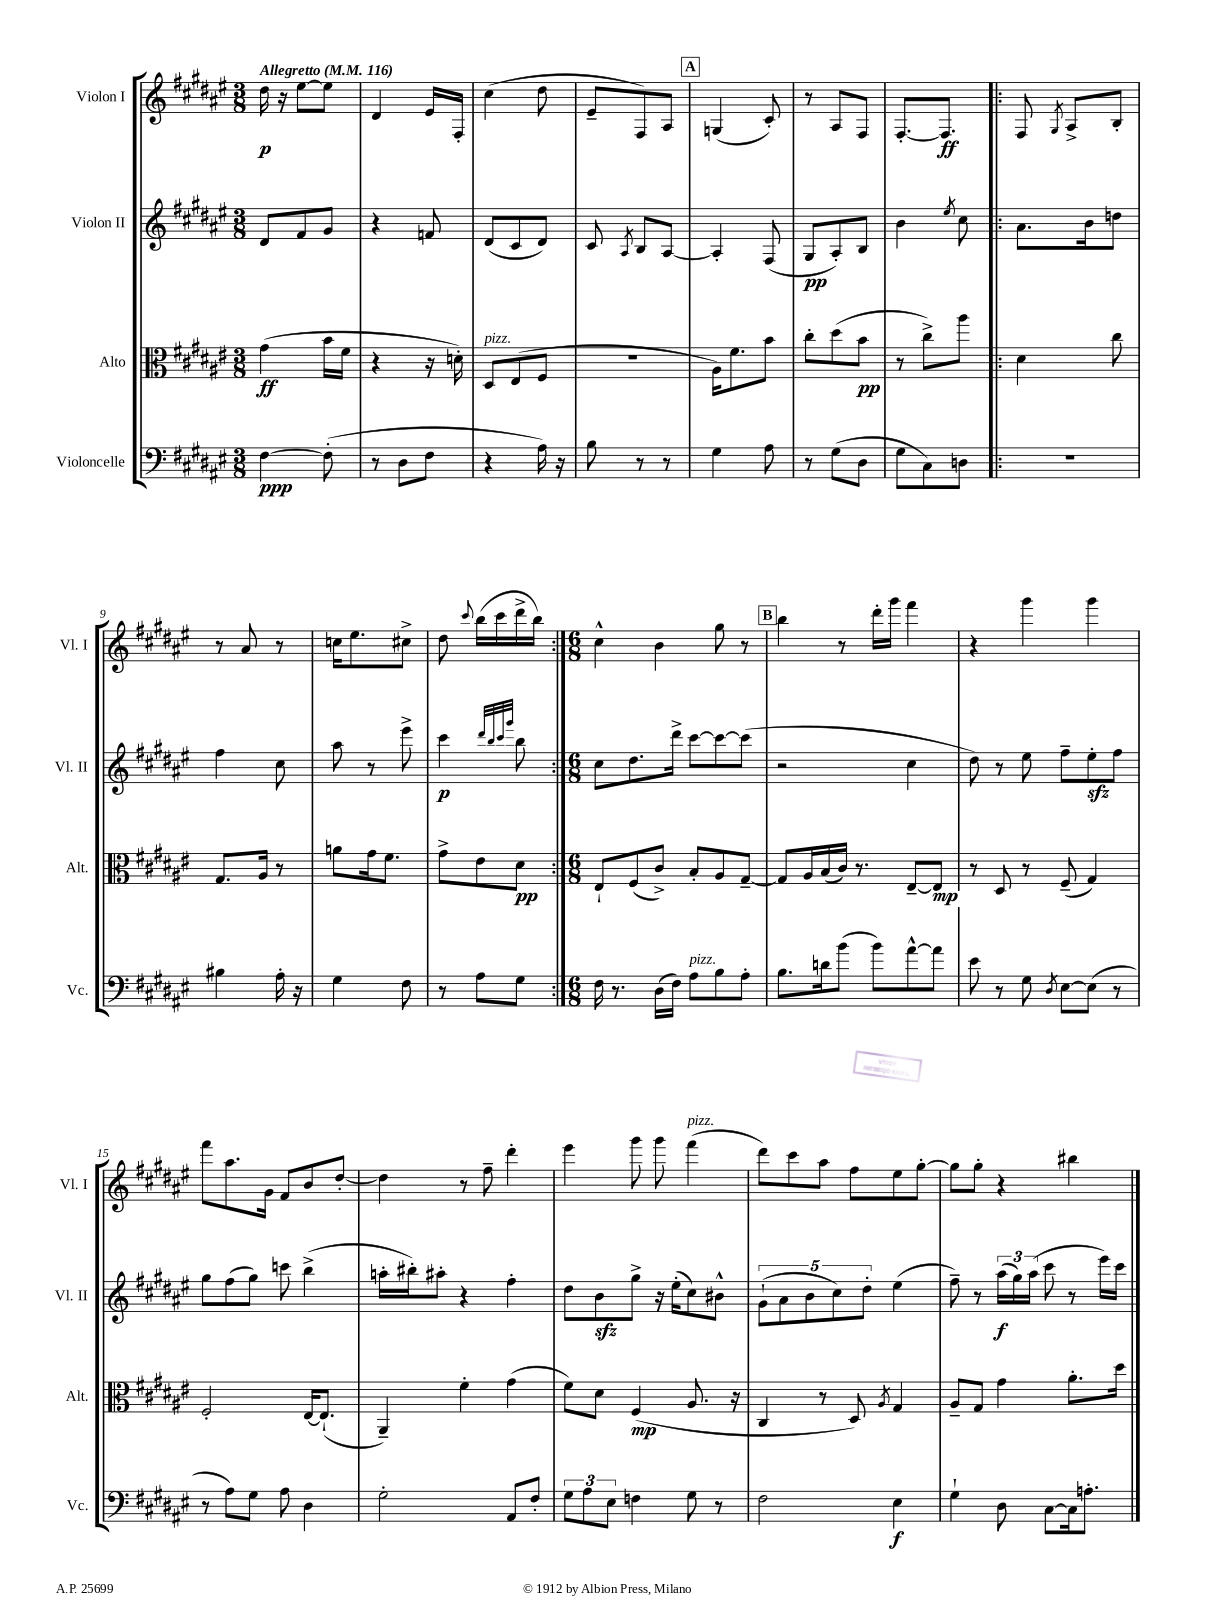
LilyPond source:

<<
\new StaffGroup <<
\new Staff = "s0" \with { instrumentName = "Violon I" shortInstrumentName = "Vl. I" } {
    \clef treble \key fis \major \numericTimeSignature \time 3/8 \tempo "Allegretto" 4 = 116
    \autoBeamOff dis''16\p r16 eis''8[~ eis''8] |
    dis'4 eis'16[ fis16]-. |
    cis''4( dis''8 |
    eis'8[-- fis8) ais8] |
    \mark \markup { \box "A" } g4( cis'8-.) |
    r8 ais8[ fis8] |
    fis8.[~-. fis8.]\ff |
    \repeat volta 2 { fis8 \acciaccatura { gis8 } ais8[-> b8]-. |
    r8 ais'8 r8 |
    c''16[ eis''8. cis''8]-> |
    dis''8 \appoggiatura { cis'''8 } b''16[( cis'''16 dis'''16-> b''16]) | }
    \numericTimeSignature \time 6/8 cis''4-^ b'4 gis''8 r8 |
    \mark \markup { \box "B" } b''4 r8 dis'''16[-. gis'''16] fis'''4 |
    r4 gis'''4 gis'''4 |
    fis'''8[ ais''8. gis'16] fis'8[ b'8 dis''8]~-. |
    dis''4 r8 fis''8-- dis'''4-. |
    eis'''4 gis'''8 gis'''8 fis'''4^\markup { \italic "pizz." }( |
    dis'''8[) cis'''8 ais''8] fis''8[ eis''8 gis''8]~-. |
    gis''8[ gis''8]-. r4 bis''4 \bar "|." |
}
\new Staff = "s1" \with { instrumentName = "Violon II" shortInstrumentName = "Vl. II" } {
    \clef treble \key fis \major \numericTimeSignature \time 3/8
    \autoBeamOff dis'8[ fis'8 gis'8] |
    r4 f'8 |
    dis'8[( cis'8 dis'8]) |
    cis'8 \acciaccatura { ais8 } b8[ ais8]~ |
    \mark \markup { \box "A" } ais4-. fis8( |
    gis8[\pp ais8-.) b8] |
    b'4 \acciaccatura { eis''8 } cis''8 |
    \repeat volta 2 { ais'8.[ b'16 d''8] |
    fis''4 cis''8 |
    ais''8 r8 eis'''8-> |
    cis'''4\p \grace { dis'''32[ b''32 cis'''32 gis'''32] } b''8 | }
    \numericTimeSignature \time 6/8 cis''8[ dis''8. dis'''16]-> cis'''8[~ cis'''8~ cis'''8]( |
    \mark \markup { \box "B" } r2 cis''4 |
    dis''8) r8 eis''8 fis''8[-- eis''8-.\sfz fis''8] |
    gis''8[ fis''8( gis''8]) c'''8 b''4->( |
    a''16[-. bis''16-.) ais''8]-. r4 fis''4-. |
    dis''8[ b'8\sfz gis''8]-> r16 eis''16[-.( cis''8) bis'8]-^ |
    \tuplet 5/4 { gis'8[-!( ais'8 b'8 cis''8) dis''8]-. } eis''4( |
    fis''8--) r8 \tuplet 3/2 { ais''16[\f( gis''16) ais''16]( } cis'''8 r8 eis'''16[) cis'''16] \bar "|." |
}
\new Staff = "s2" \with { instrumentName = "Alto" shortInstrumentName = "Alt." } {
    \clef alto \key fis \major \numericTimeSignature \time 3/8
    \autoBeamOff gis'4\ff( b'16[ fis'16] |
    r4 r16 d'16-.) |
    dis8[^\markup { \italic "pizz." } eis8( fis8] |
    R4. |
    \mark \markup { \box "A" } ais16[) fis'8. b'8] |
    cis''8[-. dis''8( b'8]\pp |
    r8 cis''8[->) ais''8] |
    \repeat volta 2 { dis'4 cis''8 |
    gis8.[ ais16] r8 |
    a'8[ gis'16 fis'8.] |
    gis'8[-> eis'8 dis'8]\pp | }
    \numericTimeSignature \time 6/8 eis8[-! fis8( cis'8]->) b8[-. ais8 gis8]~-- |
    \mark \markup { \box "B" } gis8[ ais16 b16( cis'16]) r8. eis8[~-- eis8]\mp |
    r8 dis8 r8 fis8--( gis4) |
    fis2-. eis16[~ eis8.]-!( |
    ais,4--) fis'4-. gis'4( |
    fis'8[) dis'8] fis4\mp( ais8. r16 |
    cis4 r8 dis8) \acciaccatura { ais8 } gis4 |
    ais8[-- gis8] gis'4 ais'8.[-. dis''16] \bar "|." |
}
\new Staff = "s3" \with { instrumentName = "Violoncelle" shortInstrumentName = "Vc." } {
    \clef bass \key fis \major \numericTimeSignature \time 3/8
    \autoBeamOff fis4~\ppp fis8-.( |
    r8 dis8[ fis8] |
    r4 ais16) r16 |
    b8 r8 r8 |
    \mark \markup { \box "A" } gis4 ais8 |
    r8 gis8[( dis8] |
    gis8[ cis8) d8] |
    \repeat volta 2 { R4. |
    bis4 ais16-. r16 |
    gis4 fis8 |
    r8 ais8[ gis8] | }
    \numericTimeSignature \time 6/8 fis16 r8. dis16[( fis16]) ais8[^\markup { \italic "pizz." } b8 ais8]-. |
    \mark \markup { \box "B" } b8.[ d'16 b'8]( b'8[) ais'8~-^ ais'8] |
    eis'8 r8 gis8 \acciaccatura { dis8 } eis8[~ eis8]( r8 |
    r8 ais8[) gis8] ais8 dis4 |
    gis2-. ais,8[ fis8]-. |
    \tuplet 3/2 { gis8[ ais8 eis8] } f4 gis8 r8 |
    fis2 eis4\f |
    gis4-! dis8 cis8[~ cis16 a8.]-. \bar "|." |
}
>>
>>
